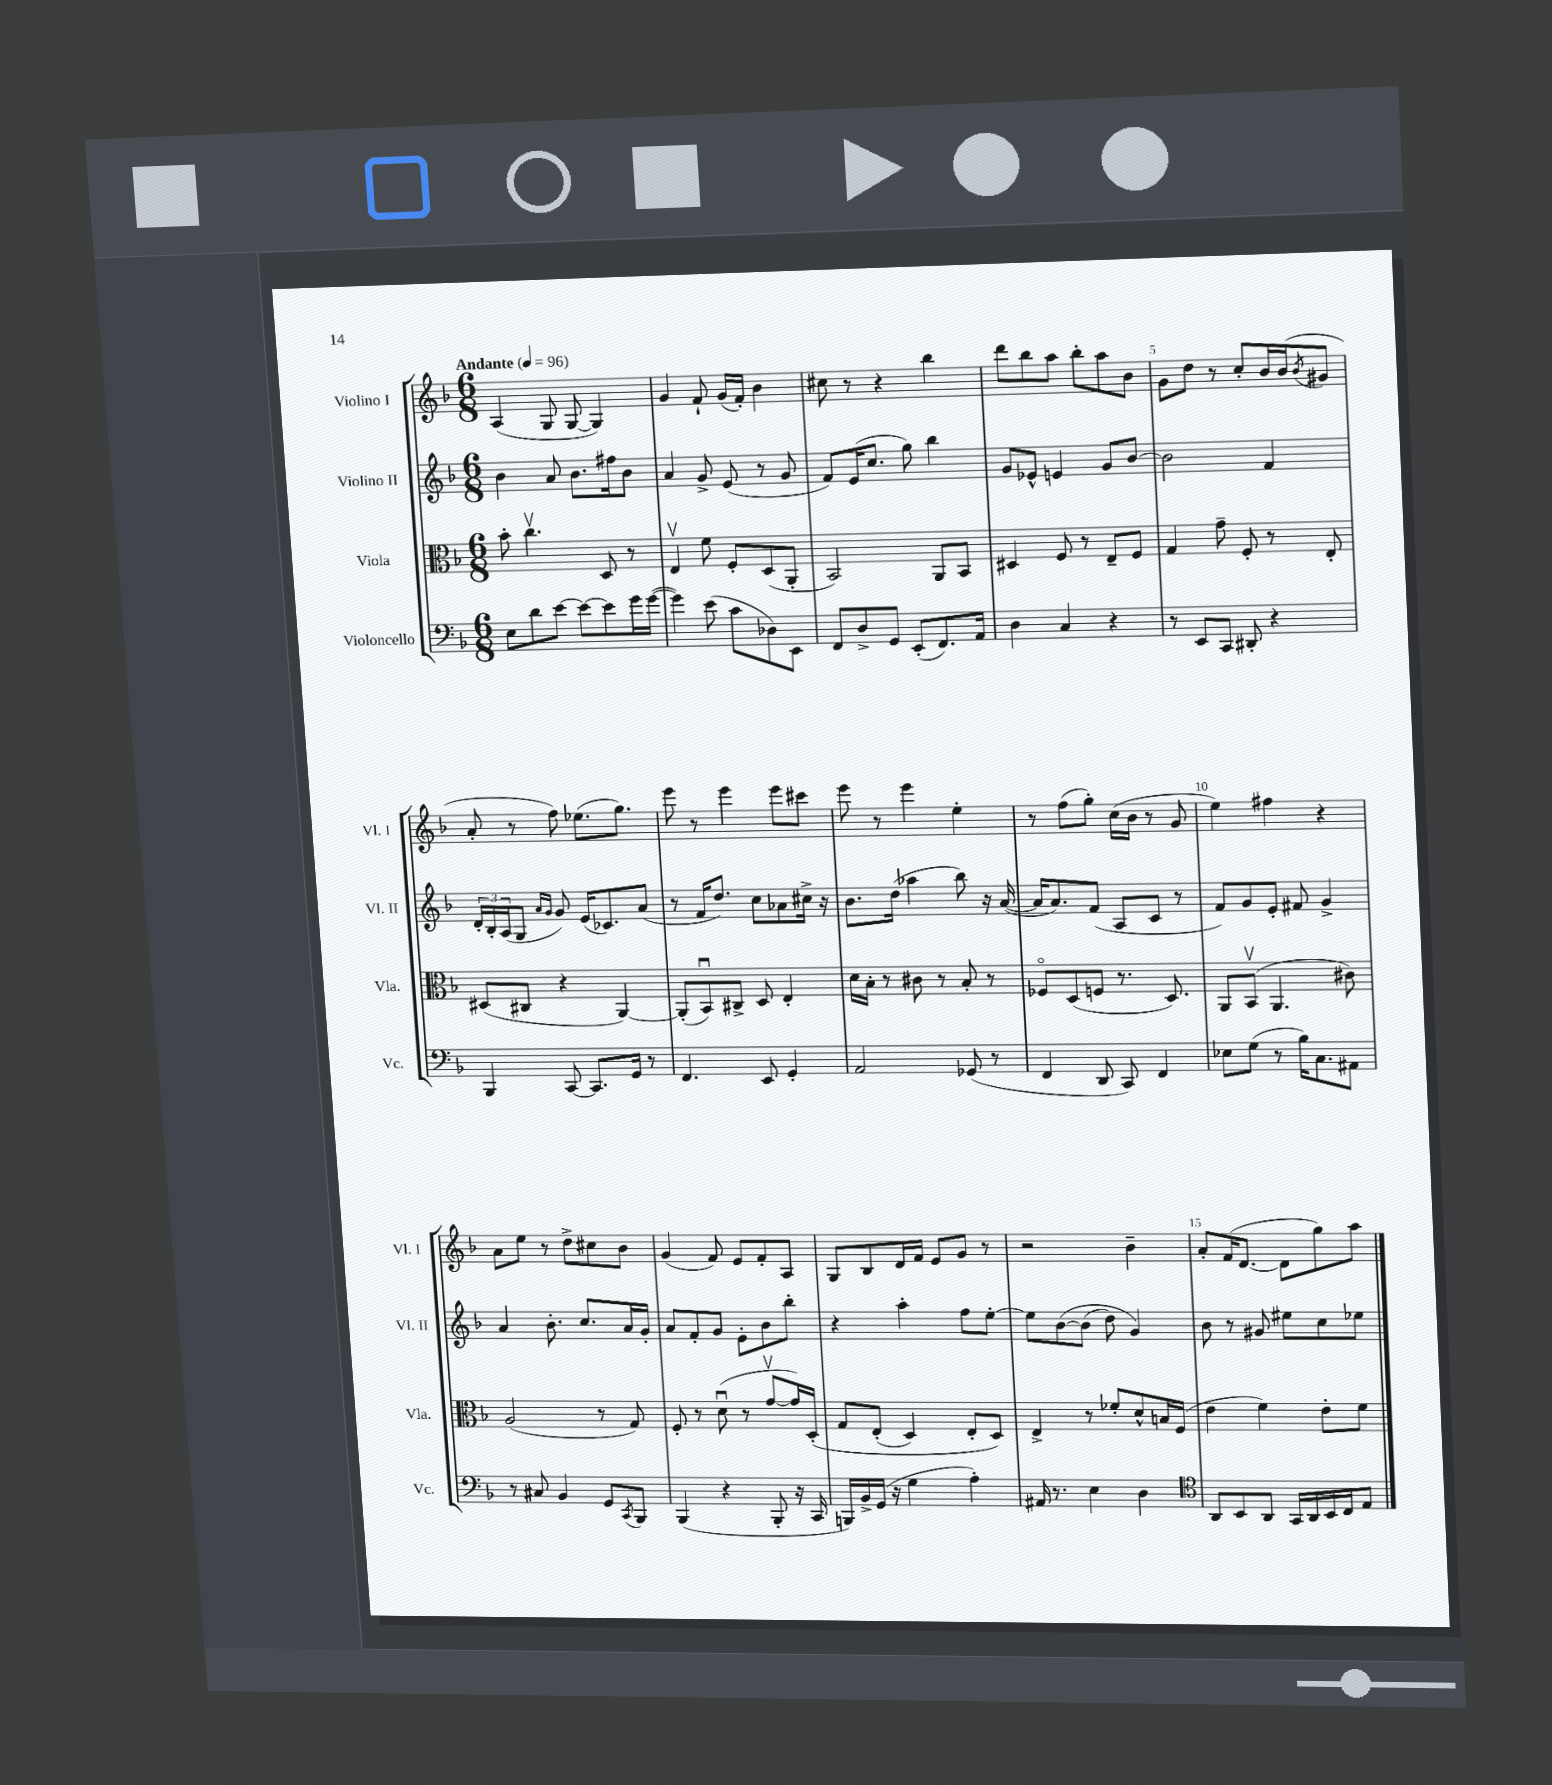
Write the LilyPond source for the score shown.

<<
\new StaffGroup <<
\new Staff = "s0" \with { instrumentName = "Violino I" shortInstrumentName = "Vl. I" } {
    \clef treble \key f \major \numericTimeSignature \time 6/8 \tempo "Andante" 4 = 96
    a4( g8 g8~ g4) |
    g'4 f'8-! g'16( f'16-.) bes'4 |
    cis''8 r8 r4 bes''4 |
    d'''8 bes''8 a''8 bes''8-. a''8 bes'8 |
    g'8 d''8 r8 c''8-. bes'16 bes'16( \acciaccatura { bes'8 } gis'8 |
    a'8-. r8 f''8) ees''8.( g''8.) |
    e'''8 r8 e'''4 e'''8 cis'''8 |
    e'''8 r8 e'''4 e''4-. |
    r8 f''8( g''8-.) c''16( bes'16 r8 g'8 |
    e''4) fis''4 r4 |
    a'8 e''8 r8 d''8-> cis''8 bes'8 |
    g'4( f'8) e'8 f'8-. a8 |
    g8 bes8 d'16 f'16 e'8 g'8 r8 |
    r2 bes'4-- |
    a'8-. f'16( d'8.~ d'8 g''8) a''8 \bar "|." |
}
\new Staff = "s1" \with { instrumentName = "Violino II" shortInstrumentName = "Vl. II" } {
    \clef treble \key f \major \numericTimeSignature \time 6/8
    bes'4 a'8 bes'8. fis''16 bes'8 |
    a'4 g'8-> e'8( r8 g'8 |
    f'8) e'16( c''8. g''8) bes''4 |
    g'8 ees'8-^ e'4 g'8 bes'8~ |
    bes'2 f'4 |
    \tuplet 3/2 { d'16-. bes16-. a16( } g8 \grace { a'16 g'16 } g'8) e'16( ces'8.) a'8( |
    r8 f'16 d''8.) c''8 aes'8 cis''16-> r16 |
    bes'8. d''16( aes''4 bes''8) r16 a'16~( |
    a'16 a'8.) f'8( a8 c'8 r8 |
    f'8) g'8 e'8-. fis'8 g'4-> |
    a'4 bes'8.-. c''8. a'16 g'16-. |
    a'8 f'8-. g'8 e'8-. bes'8 bes''8-. |
    r4 a''4-. f''8 e''8~-. |
    e''8 bes'8~\( bes'8( d''8) g'4\) |
    bes'8 r8 gis'8 eis''8 c''8 ees''8 \bar "|." |
}
\new Staff = "s2" \with { instrumentName = "Viola" shortInstrumentName = "Vla." } {
    \clef alto \key f \major \numericTimeSignature \time 6/8
    bes'8-. c''4.\upbow d8 r8 |
    e4\upbow f'8 f8-. d8( a,8-. |
    bes,2) a,8 bes,8 |
    dis4 f8 r8 e8-- f8 |
    g4 g'8-- f8-. r8 e8-. |
    dis8( cis8 r4 a,4~) |
    a,8-.( bes,8\downbow) cis8-> d8 e4-. |
    d'16 bes16-. r8 cis'8 r8 bes8-. r8 |
    fes8\flageolet d8( f8 r8. d8.) |
    a,8 bes,8\upbow( a,4. cis'8) |
    a2( r8 g8) |
    f8-. r8 d'8\downbow( r8 g'8~\upbow g'16) d16-.\( |
    g8 e8-.( d4) e8-. d8\) |
    e4-> r8 fes'8-. d'8-^ b16 f16( |
    e'4 f'4) e'8-. f'8 \bar "|." |
}
\new Staff = "s3" \with { instrumentName = "Violoncello" shortInstrumentName = "Vc." } {
    \clef bass \key f \major \numericTimeSignature \time 6/8
    e8 d'8 e'8~ e'8~ e'8 g'16 g'16~( |
    g'4) e'8( c'8 des8) e,8 |
    f,8 d8-> g,8 e,8-.( f,8.) a,16 |
    d4 c4 r4 |
    r8 e,8 c,8 dis,8-. r4 |
    bes,,4 c,8~ c,8. g,16 r8 |
    f,4. e,8 g,4-. |
    a,2 ges,8( r8 |
    f,4 d,8 c,8) f,4 |
    ees8 g8( r8 bes16) c8. ais,8 |
    r8 cis8 bes,4 g,8 \acciaccatura { c,8 } bes,,8 |
    bes,,4( r4 bes,,8-. r16 c,16 |
    b,,16) bes,16-> g,16( r16 g4 a4-.) |
    ais,16 r8. e4 d4 |
    \clef tenor a,8 bes,8 a,8 g,16 a,16 bes,16 c16 e8 \bar "|." |
}
>>
>>
\layout { \context { \Score \override BarNumber.break-visibility = ##(#f #t #t) barNumberVisibility = #(every-nth-bar-number-visible 5) } }
